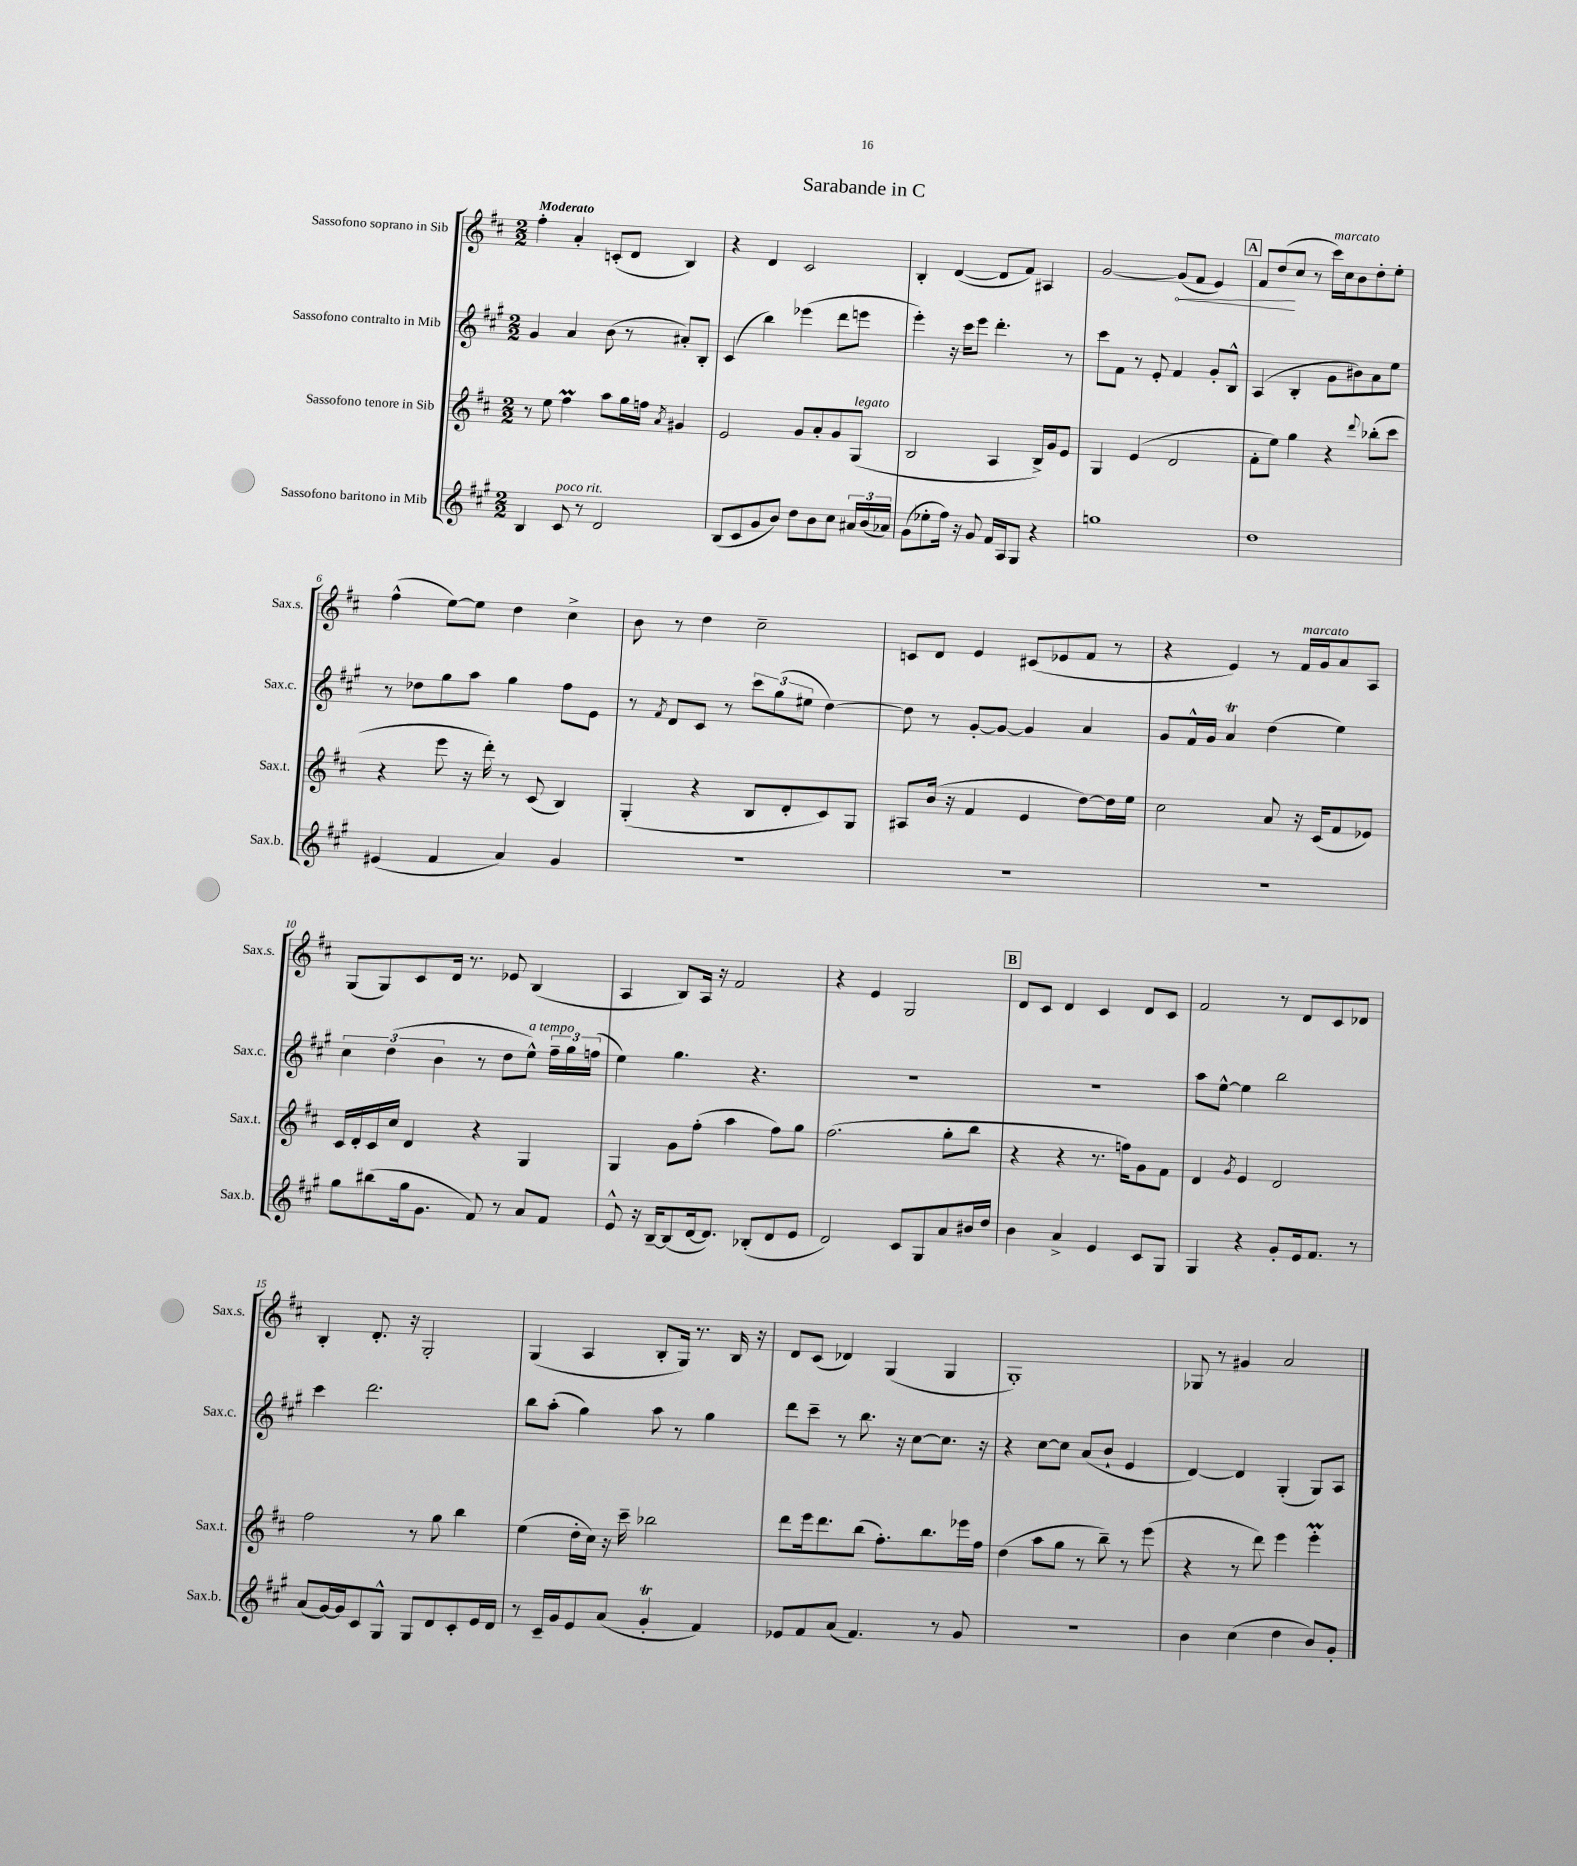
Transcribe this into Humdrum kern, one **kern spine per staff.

**kern	**kern	**kern	**kern
*staff4	*staff3	*staff2	*staff1
*clefG2	*clefG2	*clefG2	*clefG2
*k[f#c#g#]	*k[f#c#]	*k[f#c#g#]	*k[f#c#]
*M2/2	*M2/2	*M2/2	*M2/2
4B	8r	4g#	4ff#'
.	8ee	.	.
8c#	4ff#	4a	4a'
8r	.	.	.
2d	8aa	(8b	(8c'
.	16gg	8r	8d
.	16ff	.	.
.	8qa	.	.
.	4g#	8a#')	4B)
.	.	8B'	.
=	=	=	=
(8B	2e	(4c#	4r
8c#	.	.	.
8g#	.	4bb)	4d
8b)	.	.	.
8dd	8g	(4eee-	2c#
8b	8a'	.	.
8cc#	8g	8ddd	.
24a#	(8G	8eee	.
(24b	.	.	.
24a-)	.	.	.
=	=	=	=
(8g#	2B	4eee')	4B'
8ee-'	.	.	.
16ff#)	.	16r	([4d
16r	.	16ccc#	.
8g#	.	8eee	.
16f#	4A	4.ddd'	8d]
16A	.	.	.
8G#	.	.	8f#)
4r	16B^)	.	4A#
.	16g	.	.
.	8e	8r	.
=	=	=	=
1gg	4G	8ccc#	[2g
.	.	8f#	.
.	(4e	8r	.
.	.	8e'	.
.	2d	4f#	(8g]
.	.	.	8f#
.	.	8g#'	4e)
.	.	8B^^	.
=	=	=	=
1dd	8f#'	(4A	8f#
.	8ee)	.	(8dd
.	4gg	4B'	8cc#
.	.	.	8r
.	4r	8g#	16ccc#)
.	.	.	16cc#
.	.	8b#)	8b
.	8qqddd	.	.
.	(8bb-'	8a	8dd'
.	8ccc#	8ee	8ee'
=	=	=	=
(4e#	4r	8r	(4ff#^^
.	.	8dd-	.
4f#	8eee	8gg#	[8ee)
.	16r	8aa	8ee]
.	16ddd')	.	.
4a)	8r	4gg#	4dd
.	(8c#	.	.
4g#	4B)	8ff#	4cc#^
.	.	8e	.
=	=	=	=
1r	(4G'	8r	8b
.	.	8qf#	.
.	.	8d	8r
.	4r	8c#	4dd
.	.	8r	.
.	8B	12ccc#	2cc#~
.	.	(12gg#	.
.	8d'	.	.
.	.	12ee#	.
.	8c#)	[4dd)	.
.	8G	.	.
=	=	=	=
1r	8A#	8dd]	8c
.	(16b	8r	8d
.	16r	.	.
.	4f#	[8g#'	4e
.	.	8g#_	.
.	4e	4g#]	(8c#
.	.	.	8e-
.	[8dd)	4a	8f#
.	16dd]	.	8r
.	16ee	.	.
=	=	=	=
1r	2cc#	8g#	4r
.	.	16f#^^	.
.	.	16g#	.
.	.	4a	4e)
.	8a	(4dd	8r
.	16r	.	16f#
.	(16c#	.	16g
.	8f#	4ee)	8a
.	8e-)	.	8A
=	=	=	=
8gg#	16c#	6cc#	(8G
.	16d'	.	.
(8bb#	16c#	.	8G)
.	.	(6dd	.
.	16cc#	.	.
16gg#	4d	.	8c#
8.g#	.	.	.
.	.	6b	.
.	.	.	16d
.	.	.	8.r
8f#)	4r	8r	.
8r	.	8dd	8e-
8a	4G	8ee^^)	(4B
8f#	.	24ff#~	.
.	.	24gg#	.
.	.	(24ff	.
=	=	=	=
8e^^	4G	4ee)	4A
16r	.	.	.
[16B~	.	.	.
(8B]	8g	4.gg#	8B)
[16d	(8ff#'	.	16A
8.d])	.	.	16r
.	4aa	.	2f#
(8B-'	.	4.r	.
8d	8ff#)	.	.
8e	8gg	.	.
=	=	=	=
2d)	(2.ff#	1r	4r
.	.	.	4e
8c#	.	.	2G
8G#	.	.	.
8a	8gg'	.	.
16b#	8bb	.	.
16dd	.	.	.
=	=	=	=
4b	4r	1r	8d
.	.	.	8c#
4a^	4r	.	4d
4e	8.r	.	4c#
.	16ff)	.	.
8c#	8g	.	8d
8G#	8f#	.	8c#
=	=	=	=
4G#	4d	8aa	2f#
.	.	[8ee^^	.
.	8qg	.	.
4r	4e	4ee]	.
8g#'	2d	2bb	8r
16e	.	.	8d
8.f#	.	.	.
.	.	.	8c#
8r	.	.	8d-
=	=	=	=
(8a	2ff#	4ccc#	4B'
[16g#)	.	.	.
16g#]	.	.	.
8c#	.	2.ddd	8.d'
8G#^^	.	.	.
.	.	.	16r
8G#	8r	.	2G'
8d	8gg	.	.
8c#'	4bb	.	.
16e	.	.	.
16d	.	.	.
=	=	=	=
8r	(4ee	8bb	(4G
16c#~	.	(8aa'	.
16g#	.	.	.
8e	16dd'	4gg#)	4A
.	16cc#)	.	.
(8a	16r	.	.
.	16ccc#~	.	.
4g#'	2bb-	8aa	8B'
.	.	8r	16G)
.	.	.	8.r
4f#)	.	4gg#	.
.	.	.	16B
.	.	.	16r
=	=	=	=
8e-	8ddd	8ddd	8d
8f#	16eee	8ccc#~	(8c#
.	8.ddd	.	.
(8a	.	8r	4d-)
4.f#)	(8bb	8.bb	.
.	8.ff#')	.	(4G
.	.	16r	.
.	.	[8cc#	.
.	8.bb	.	.
8r	.	8.cc#]	4G
8g#	16eee-	.	.
.	16ff#	16r	.
=	=	=	=
1r	(4dd	4r	1G')
.	8aa	[8cc#	.
.	8gg	8cc#]	.
.	8r	(8a	.
.	8bb~)	8b`	.
.	8r	4e	.
.	(8eee	.	.
=	=	=	=
4b	4r	[4d)	8G-
.	.	.	8r
(4cc#	8r	4d]	4g#
.	8ddd)	.	.
4dd	4eee	(4G#'	2a
8b)	4eee'	8G#)	.
8g#'	.	8A	.
==	==	==	==
*-	*-	*-	*-
